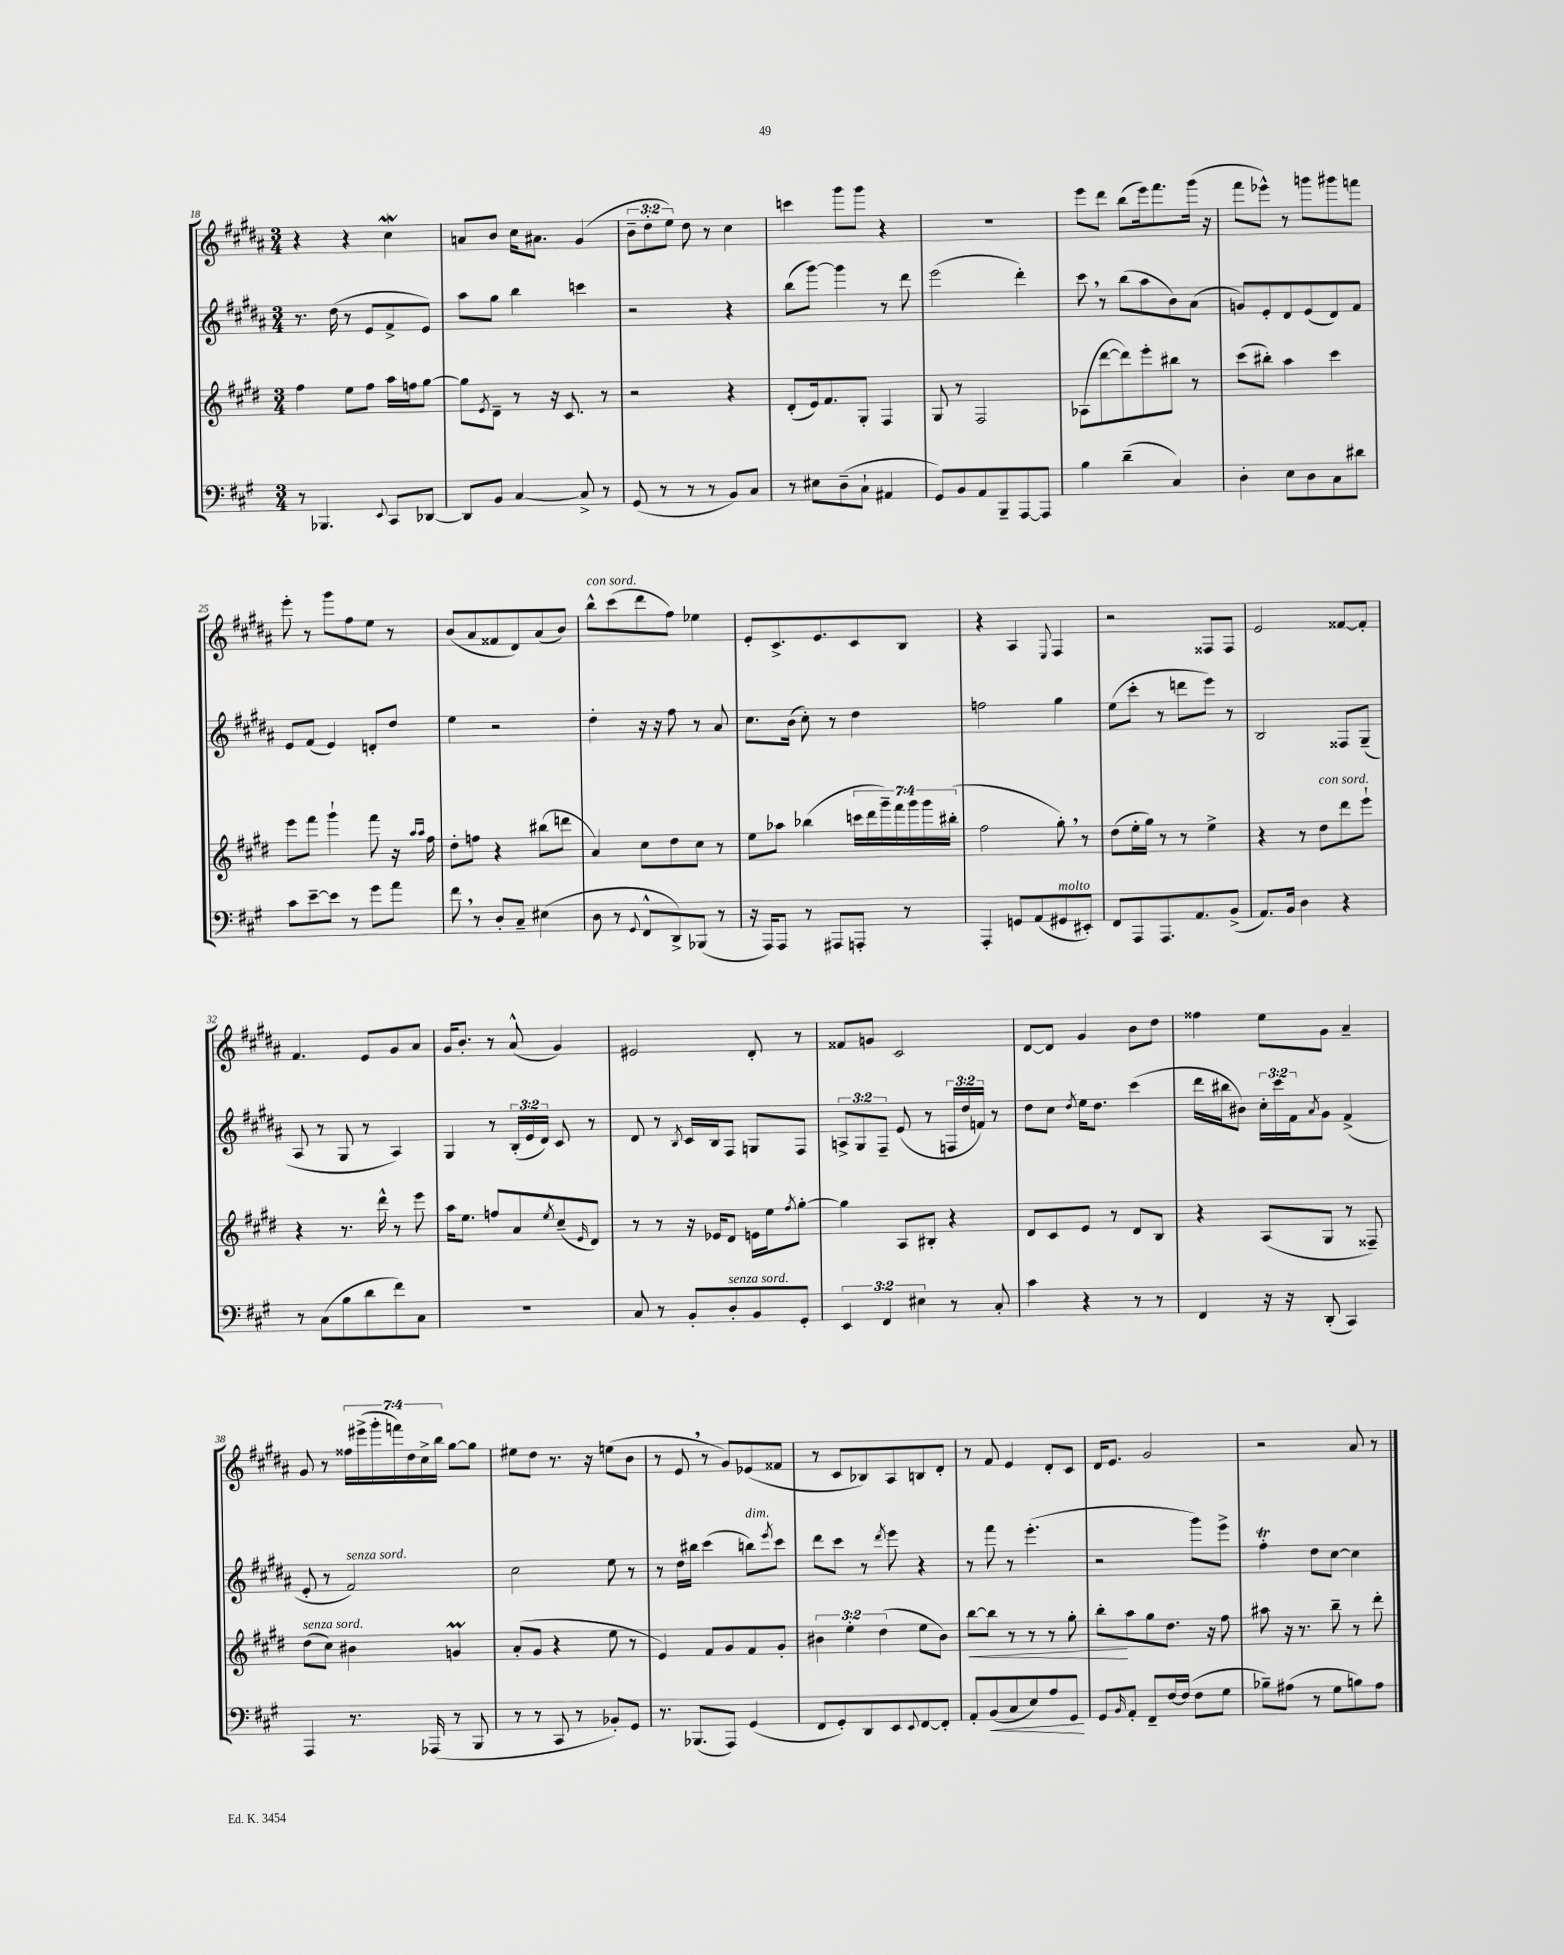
<<
\new StaffGroup <<
\new Staff = "s0" {
    \clef treble \key b \major \numericTimeSignature \time 3/4 \override Staff.TupletNumber.text = #tuplet-number::calc-fraction-text
    r4 r4 cis''4\mordent |
    a'8 b'8 cis''16 ais'8. gis'4( |
    \tuplet 3/2 { b'8-- dis''8-. e''8) } dis''8 r8 cis''4 |
    c'''4 gis'''8 gis'''8 r4 |
    R2. |
    e'''8 dis'''8 b''8( e'''16) fis'''8. gis'''16( r16 |
    fis'''8 ees'''8-^) r8 g'''8 gis'''8 f'''8 |
    e'''8-. r8 gis'''8 fis''8 e''8 r8 |
    b'8( ais'8 fisis'8 dis'8) ais'8( b'8) |
    b''8-^^\markup { \italic "con sord." } cis'''8( dis'''8 fis''8) ees''4 |
    e'8-. cis'8.-> e'8. cis'8 b8 |
    r4 ais4 \appoggiatura { e8 } fis4 |
    r2 fisis8 fisis8 |
    e'2 fisis'8~ fisis'8-. |
    fis'4. e'8 gis'8 ais'8 |
    gis'16 b'8.-. r8 ais'8-^( gis'4) |
    eis'2 dis'8-. r8 |
    fisis'8 g'8 cis'2 |
    dis'8~ dis'8 gis'4 b'8 dis''8 |
    fisis''4 e''8 gis'8 ais'4-- |
    gis'8 r8 \tuplet 7/4 { fisis''16 eis'''16->( gis'''16-. f'''16) dis''16 cis''16-> b''16 } gis''8~ gis''8 |
    eis''8 dis''8 r8. r16 e''8( b'8 |
    r8 e'8 \breathe r8 gis'8) ees'8( fisis'8 |
    r8 cis'8 bes8) ais8 b8 dis'8-. |
    r8 fis'8 e'4 dis'8-. cis'8 |
    dis'16 e'8. gis'2 |
    r2 ais'8 r8 \bar "|." |
}
\new Staff = "s1" {
    \clef treble \key b \major \numericTimeSignature \time 3/4 \override Staff.TupletNumber.text = #tuplet-number::calc-fraction-text
    r8. dis''16( r8 e'8 fis'8-> e'8) |
    ais''8 gis''8 b''4 c'''4 |
    r2 r4 |
    b''8( gis'''8~) gis'''4 r8 dis'''8 |
    e'''2( dis'''4-.) |
    cis'''8 \breathe r8 b''8( ais''8 b'8) ais'8( |
    g'8) e'8-. dis'8 e'8( dis'8) fis'8 |
    e'8 fis'8( e'4) d'8-. dis''8 |
    e''4 r2 |
    dis''4-. r16 r16 fis''8 r8 ais'8 |
    cis''8. b'16( cis''8-.) r8 dis''4 |
    f''2 gis''4 |
    e''8( cis'''8-. r8 d'''8 e'''8) r8 |
    b2 fisis8 gis8--( |
    ais8 r8 gis8 r8 ais4) |
    gis4 r8 \tuplet 3/2 { b16-.( e'16 dis'16) } cis'8 r8 |
    dis'8 r8 \acciaccatura { b8 } cis'16 b16 fis8 g8 fis8 |
    \tuplet 3/2 { a8-> gis8 fis8-- } e'8( r8 \tuplet 3/2 { f16 dis''16 f'16) } r8 |
    dis''8 cis''8 \acciaccatura { dis''8 } e''16 dis''8. cis'''4( |
    dis'''16 bis''16 bis'8) \tuplet 3/2 { cis''16-. cis'''16 fis'16 } \acciaccatura { ais'8 } gis'8 fis'4->( |
    e'8-. r8 fis'2^\markup { \italic "senza sord." }) |
    cis''2 e''8 r8 |
    r8 dis''16 bis''16 cis'''4( b''8^\markup { \italic "dim." }) \acciaccatura { e'''8 } cis'''8 |
    dis'''8 cis'''8 r8 \acciaccatura { dis'''8 } e'''8 r4 |
    r8 fis'''8 r8 e'''4.-.( |
    r2 gis'''8) e'''8-> |
    fis''4-.\trill dis''8 cis''8~ cis''4 \bar "|." |
}
\new Staff = "s2" {
    \clef treble \key e \major \numericTimeSignature \time 3/4 \override Staff.TupletNumber.text = #tuplet-number::calc-fraction-text
    fis''4 e''8 fis''8 a''16 f''16 gis''8~ |
    gis''8 \acciaccatura { e'8 } dis'8-- r8 r16 cis'8. r8 |
    r2 r4 |
    dis'8-.( e'16) fis'8. gis8-. fis4 |
    gis8 r8 fis2 |
    aes8( dis'''8~ dis'''8) e'''8-. bis''8 r8 |
    cis'''8( bis''8-.) a''4 cis'''4 |
    e'''8 fis'''8 gis'''4-! fis'''8 r16 \grace { a''16 a''16 } fis''16 |
    dis''8-. f''8 r4 bis''8( d'''8 |
    a'4) cis''8 dis''8 cis''8 r8 |
    e''8 aes''8 bes''4( \tuplet 7/4 { c'''16 dis'''16 gis'''16--) fis'''16 gis'''16 gis'''16 bis''16-.( } |
    fis''2 gis''8-.) \breathe r8 |
    dis''8( e''16-. gis''16) r8 r8 e''4-> |
    r4 r8 dis''8^\markup { \italic "con sord." } dis'''8 e'''8-! |
    r4 r8. dis'''16-^ r8 e'''8 |
    a''16 e''8. f''8 a'8 \acciaccatura { e''8 } cis''8--( \grace { e'16 } dis'8) |
    r8 r8 r16 ees'16 dis'8 e'16 e''16 \acciaccatura { fis''8 } gis''8~-. |
    gis''4 a8 bis8-. r4 |
    dis'8 cis'8 e'8 r8 dis'8 b8 |
    r4 a8( gis8 r8 fisis8--) |
    dis''8^\markup { \italic "senza sord." }( cis''8) bis'4 g'4\prall |
    a'8-.( gis'8 r4 e''8 r8 |
    e'4) fis'8 gis'8 fis'8 gis'8-. |
    \tuplet 3/2 { bis'4 e''4-. dis''4( } e''8 bis'8) |
    b''8~\< b''8 r8 r8 r8 gis''8-. |
    b''8-.\! a''8 gis''8 dis''8. r16 fis''8 |
    ais''8 r16 r8. b''8-- r8 dis'''8-. \bar "|." |
}
\new Staff = "s3" {
    \clef bass \key a \major \numericTimeSignature \time 3/4 \override Staff.TupletNumber.text = #tuplet-number::calc-fraction-text
    r8 bes,,4. \appoggiatura { e,8 } cis,8 des,8~ |
    des,8 b,8 cis4~ cis8-> r8 |
    gis,8( r8 r8 r8 b,8) cis8 |
    r8 eis8 d8--( cis8-! ais,4 |
    gis,8) b,8 a,8 b,,8-- a,,8~ a,,8 |
    b4 d'4--( cis4) |
    d4-. e8 d8 cis8 dis'8 |
    cis'8 e'8~-- e'8 r8 gis'8 a'8 |
    fis'8 \breathe r8 d8-. cis8-- eis4( |
    d8 r8 \appoggiatura { gis,8 } fis,8-^ d,8->) bes,,8( r8 |
    r16 a,,16) a,,8 r8 ais,,8 a,,8-. r8 |
    a,,4-. g,8 a,8( gis,8^\markup { \italic "molto" } eis,8-.) |
    fis,8 a,,8 a,,8. a,8. b,8->( |
    a,8.) b,16 d4 r4 |
    r8 cis8( b8 d'8 fis'8) cis8 |
    R2. |
    cis8 r8 b,8-. d8-.^\markup { \italic "senza sord." } b,8 gis,8-. |
    \tuplet 3/2 { e,4 fis,4 eis4 } r8 cis8-. |
    cis'4 r4 r8 r8 |
    fis,4 r16 r16 d,8-.( cis,4) |
    a,,4 r8. aes,,16( r8 b,,8 |
    r8 r8 cis,8 r8 bes,8-.) gis,8 |
    r8. bes,,8.( a,,8) gis,4( |
    fis,8 gis,8-.) d,8 e,8 \appoggiatura { e,8 } fis,8~ fis,8-. |
    a,8-. b,8\<( cis8 e8) a8 gis,8\! |
    gis,8 \grace { b,16 } a,8-. fis,8-- fis16~ fis16( fis8 gis8 |
    bes8--) ais8( r8 gis8 b8) ais8 \bar "|." |
}
>>
>>
\layout { \context { \Score currentBarNumber = #18 } }
